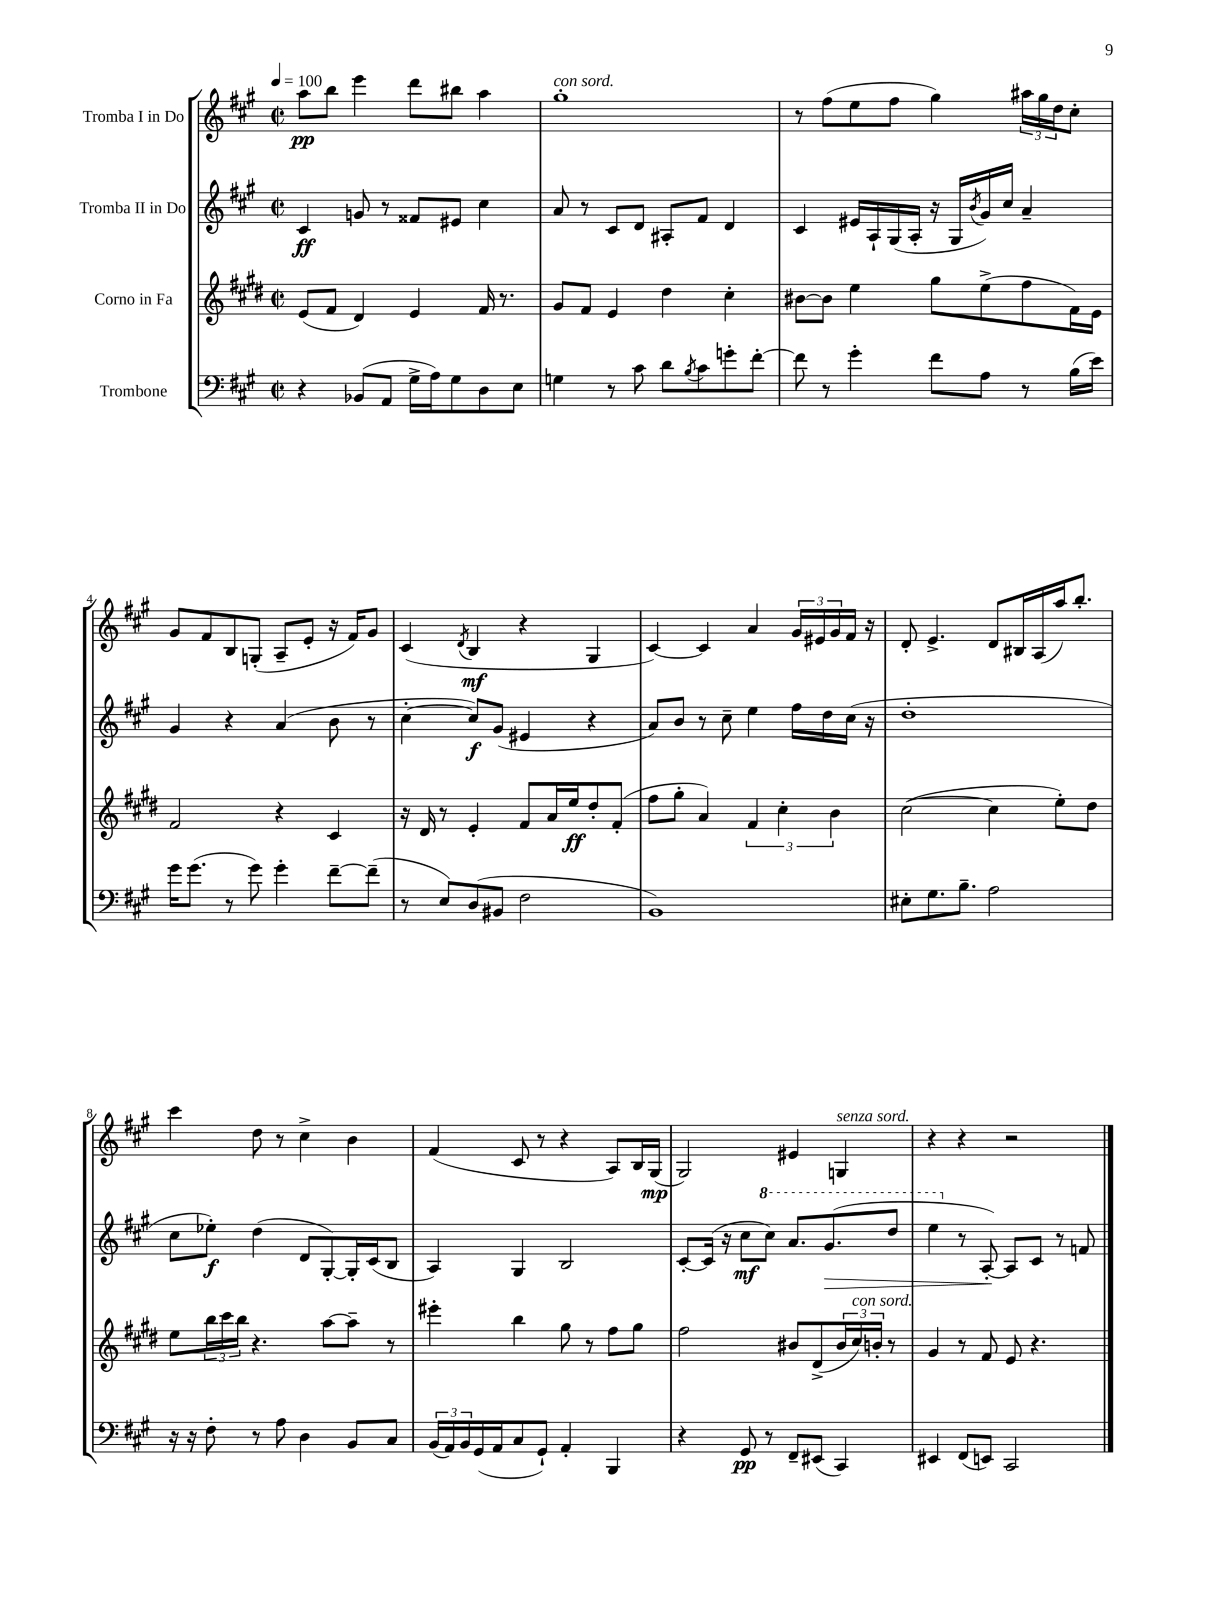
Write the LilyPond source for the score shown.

<<
\new StaffGroup <<
\new Staff = "s0" \with { instrumentName = "Tromba I in Do" } {
    \clef treble \key a \major \defaultTimeSignature \time 2/2 \tempo 4 = 100
    a''8\pp b''8 e'''4 d'''8 bis''8 a''4 |
    gis''1-.^\markup { \italic "con sord." } |
    r8 fis''8( e''8 fis''8 gis''4) \tuplet 3/2 { ais''16 gis''16 d''16 } cis''8-. |
    gis'8 fis'8 b8 g8-.( a8-- e'8-. r16 fis'16) gis'8 |
    cis'4( \acciaccatura { d'8 } b4\mf r4 gis4 |
    cis'4~) cis'4 a'4 \tuplet 3/2 { gis'16 eis'16 gis'16 } fis'16 r16 |
    d'8-. e'4.-> d'8 bis16 a16( a''16) b''8.-. |
    cis'''4 d''8 r8 cis''4-> b'4 |
    fis'4( cis'8 r8 r4 a8) b16 gis16\mp( |
    gis2) eis'4 g4^\markup { \italic "senza sord." } |
    r4 r4 r2 \bar "|." |
}
\new Staff = "s1" \with { instrumentName = "Tromba II in Do" } {
    \clef treble \key a \major \defaultTimeSignature \time 2/2
    cis'4\ff g'8 r8 fisis'8 eis'8 cis''4 |
    a'8 r8 cis'8 d'8 ais8-. fis'8 d'4 |
    cis'4 eis'16 a16-! gis16( a16-. r16 gis16 \acciaccatura { b'8 } gis'16) cis''16 a'4-- |
    gis'4 r4 a'4( b'8 r8 |
    cis''4~-. cis''8\f) gis'8( eis'4 r4 |
    a'8) b'8 r8 cis''8-- e''4 fis''16 d''16 cis''16( r16 |
    d''1-. |
    cis''8 ees''8-.\f) d''4( d'8 gis8~-.) gis16-. cis'16( b8 |
    a4) gis4 b2 |
    cis'8~-. cis'16( r16 cis''8\mf \ottava #1 cis'''8) a''8. gis''8.\>( d'''8 |
    e'''4 \ottava #0 r8 a8~-.\!) a8 cis'8 r8 f'8 \bar "|." |
}
\new Staff = "s2" \with { instrumentName = "Corno in Fa" } {
    \clef treble \key e \major \defaultTimeSignature \time 2/2
    e'8( fis'8 dis'4) e'4 fis'16 r8. |
    gis'8 fis'8 e'4 dis''4 cis''4-. |
    bis'8~ bis'8 e''4 gis''8 e''8->( fis''8 fis'16) e'16 |
    fis'2 r4 cis'4 |
    r16 dis'16 r8 e'4-. fis'8 a'16 e''16\ff dis''8-. fis'8-.( |
    fis''8 gis''8-. a'4) \tuplet 3/2 { fis'4 cis''4-. b'4 } |
    cis''2~( cis''4 e''8-.) dis''8 |
    e''8 \tuplet 3/2 { b''16 cis'''16 b''16 } r4. a''8~ a''8-- r8 |
    eis'''4-. b''4 gis''8 r8 fis''8 gis''8 |
    fis''2 bis'8 dis'8->( \tuplet 3/2 { bis'16 cis''16^\markup { \italic "con sord." }) b'16-. } r8 |
    gis'4 r8 fis'8 e'8 r4. \bar "|." |
}
\new Staff = "s3" \with { instrumentName = "Trombone" } {
    \clef bass \key a \major \defaultTimeSignature \time 2/2
    r4 bes,8( a,8 gis16-> a16) gis8 d8 e8 |
    g4 r8 cis'8 d'8 \acciaccatura { b8 } cis'8 g'8-. fis'8~-. |
    fis'8 r8 gis'4-. fis'8 a8 r8 b16( e'16) |
    gis'16 gis'8.( r8 gis'8) gis'4-. fis'8~-- fis'8--( |
    r8 e8) d8( bis,8 fis2 |
    b,1) |
    eis8-. gis8. b8.-- a2 |
    r16 r16 fis8-. r8 a8 d4 b,8 cis8 |
    \tuplet 3/2 { b,16( a,16) b,16 } gis,16( a,16 cis8 gis,8-!) a,4-. b,,4 |
    r4 gis,8\pp r8 fis,8-- eis,8( cis,4) |
    eis,4 fis,8( e,8) cis,2 \bar "|." |
}
>>
>>
